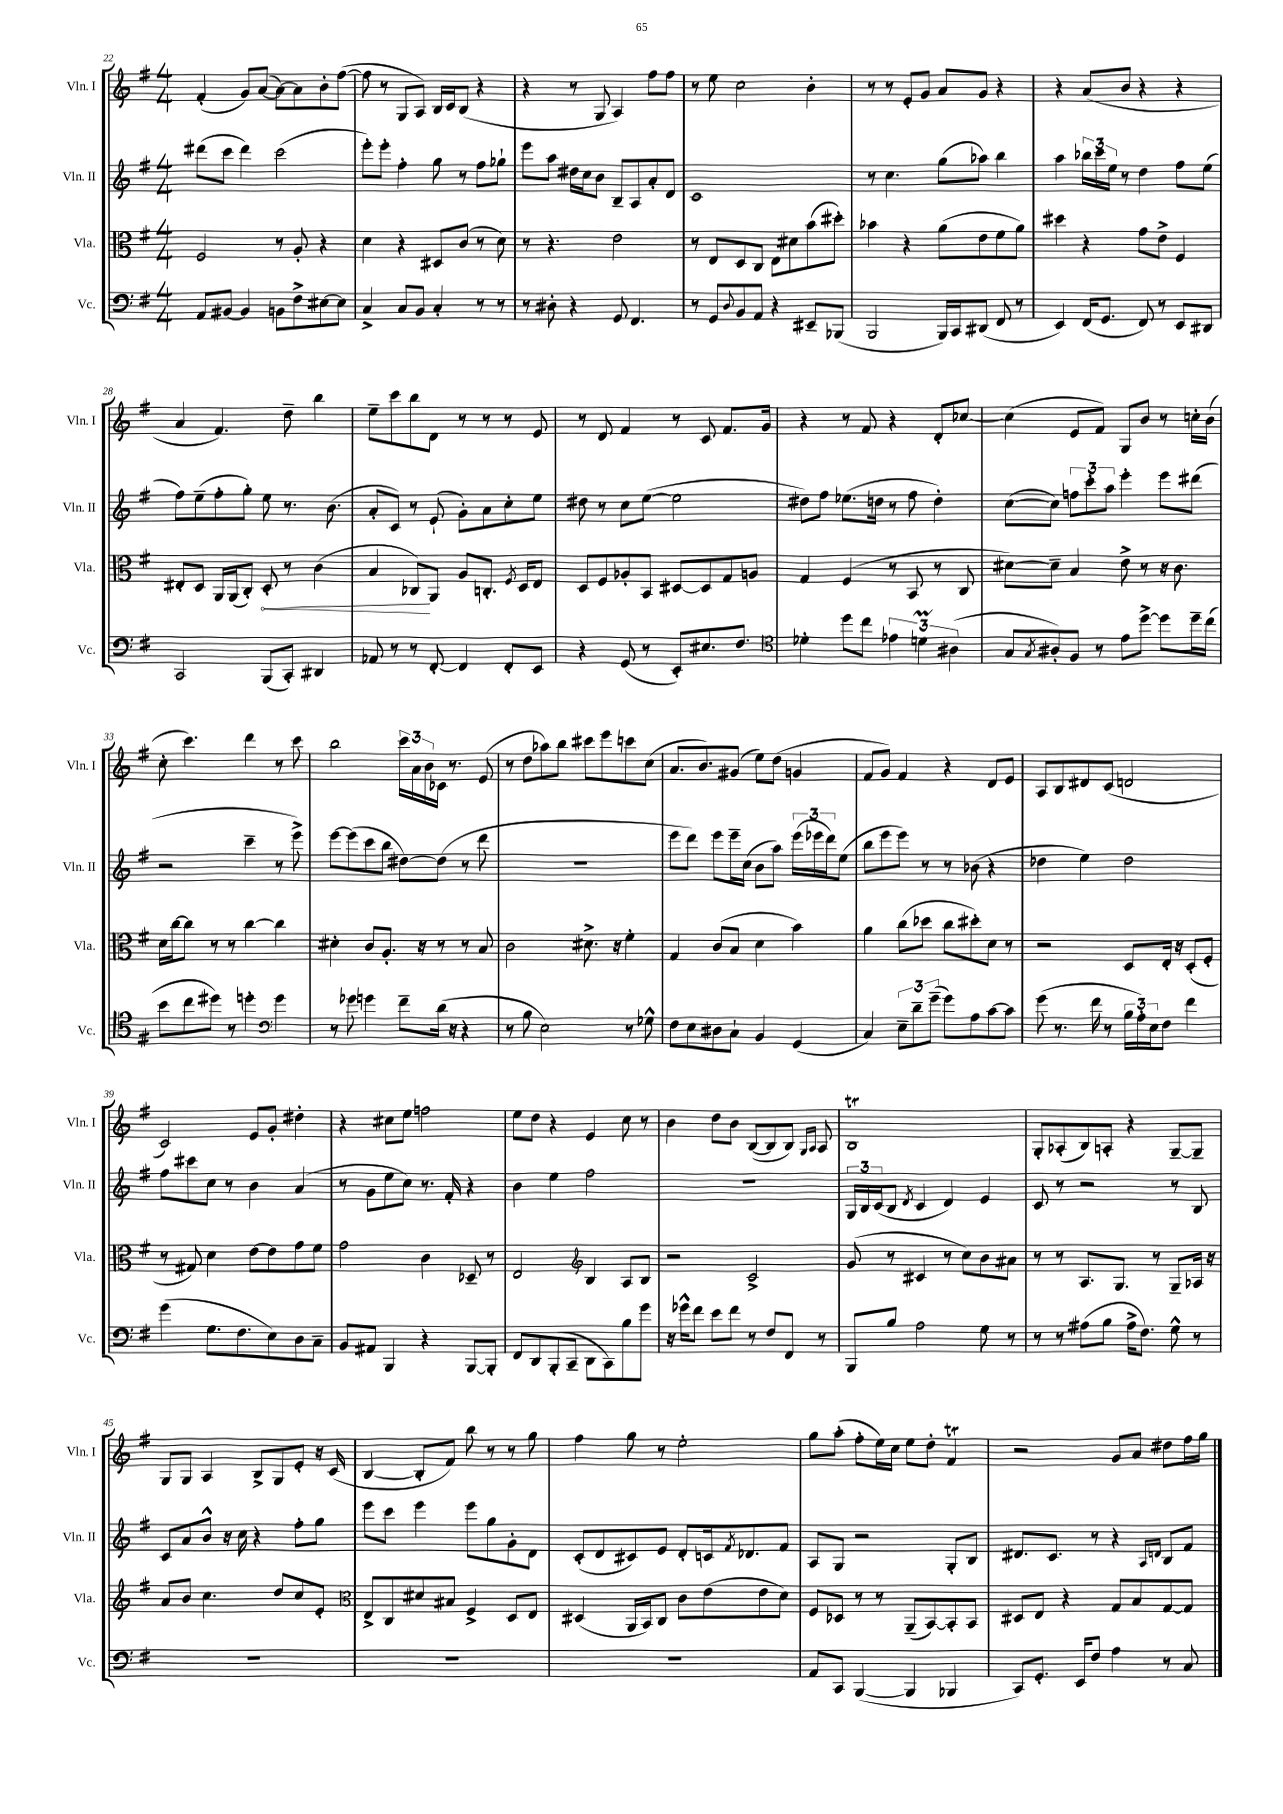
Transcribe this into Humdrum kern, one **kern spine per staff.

**kern	**kern	**kern	**kern
*staff4	*staff3	*staff2	*staff1
*clefF4	*clefC3	*clefG2	*clefG2
*k[f#]	*k[f#]	*k[f#]	*k[f#]
*M4/4	*M4/4	*M4/4	*M4/4
8AA	2F#	(8ddd#	(4f#'
[8BB#	.	8ccc	.
4BB#]	.	4ddd#)	8g)
.	.	.	([8a
8BB	8r	(2ccc	8a_)
8F#^	8A'	.	8a]
[8E#	4r	.	8b'
8E#]	.	.	([8ff#
=	=	=	=
4C^	4d	8eee')	8ff#]
.	.	8eee'	8r
8C	4r	4ff#'	8G
8BB	.	.	8A)
4C'	8D#	8gg	16B
.	.	.	16c
.	(8c	8r	(8B
8r	8r	8ff#	4r
8r	8d)	8gg-`	.
=	=	=	=
8r	8r	8eee	4r
8D#'	4.r	8aa	.
4r	.	16dd#	8r
.	.	16cc	.
.	.	8b	8G
8GG	2e	8B~	4A)
4.FF#	.	8A	.
.	.	8a'	8ff#
.	.	8d	8ff#
=	=	=	=
8r	8r	1c	8r
8GG	8E	.	8ee
8qqD	.	.	.
8BB	8D	.	2cc
8AA	8C	.	.
4r	8E	.	.
.	8d#	.	.
8EE#~	(8b	.	4b'
(8BBB-	8dd#')	.	.
=	=	=	=
2BBB	4b-	8r	8r
.	.	4.cc	8r
.	4r	.	8e'
.	.	.	8g
16BBB)	(8a	(8gg	8a
16CC	.	.	.
(8DD#	8e	8aa-)	8g
8FF#	8f#	4bb	4r
8r	8a)	.	.
=	=	=	=
4EE)	4dd#	4aa	4r
(16FF#	4r	24bb-	(8a
.	.	24ccc	.
8.GG	.	.	.
.	.	24ee	.
.	.	8r	8b
8FF#)	8g	4dd	4r
8r	8e^	.	.
8EE	4F#	8ff#	4r
8DD#	.	(8ee	.
=	=	=	=
2CC	8E#'	8ff#)	4a
.	8D	(8ee~	.
.	16AA	8ff#'	4.f#)
.	(16AA	.	.
.	8C')	8gg')	.
(8BBB	8D'	8ee	.
8CC')	8r	8.r	8dd~
4DD#	(4c	.	4bb
.	.	(8.b	.
=	=	=	=
8AA-	4B	8a'	8ee~
8r	.	8c)	8ccc
8r	8C-)	8r	8bb
[8FF#'	8AA	(8e`	8d
4FF#]	8A	8g')	8r
.	8.C'	8a	8r
8FF#'	.	8cc'	8r
.	8qF#	.	.
.	16D	.	.
8EE	8E	8ee	8e
=	=	=	=
4r	8D	8dd#	8r
.	8F#	8r	8d
(8GG	8A-'	8cc	4f#
8r	8BB	([8ee	.
8EE')	[8D#	2ee]	8r
8.E#	8D#]	.	8c
.	8G	.	8.f#
8.F#	.	.	.
.	8A	.	.
.	.	.	16g
=	=	=	=
*clefC4	*	*	*
4d-'	4G	8dd#)	4r
.	.	8ff#	.
8dd	(4F#	(8.ee-	8r
8cc	.	.	8f#
.	.	16dd	.
6e-	8r	8r	4r
.	8BB	8ff#	.
6d	.	.	.
.	8r	4dd')	8d'
(6A#	.	.	.
.	8C	.	[8cc-
=	=	=	=
8G	[8d#)	([8cc	(4cc-]
8qG	.	.	.
8A#')	8d#~]	8cc])	.
8F#	4B	12ff	8e
.	.	12ccc'	.
8r	.	.	8f#)
.	.	12aa	.
8e	8e^	4eee'	8G
[8dd^	8r	.	8b
8dd]	16r	8eee	8r
.	8.c	.	.
16dd~	.	(8ddd#	16cc'
(16cc	.	.	(16b
=	=	=	=
8b	16d	2r	8cc'
.	[16cc	.	.
8cc	8cc]	.	4.ccc)
8dd#)	8r	.	.
8r	8r	.	.
4dd'	[4cc	4ccc~	4ddd
*clefF4	*	*	*
4g	4cc]	8r	8r
.	.	8eee^)	8ccc
=	=	=	=
8r	4d#'	[8eee	2bb
8g-	.	(8eee]	.
4g	8c	8ccc	.
.	8.A'	8bb	.
8f#~	.	[8dd#)	24ccc
.	.	.	24a
.	16r	.	.
.	.	.	24b
(16d	8r	(8dd#]	16c-
16r	.	.	8.r
4r	8r	8r	.
.	8B	8ddd	(8e
=	=	=	=
8r	2c	1r	8r
8B	.	.	8dd
2E)	.	.	8aa-)
.	.	.	8bb
.	8.d#^	.	8ccc#
.	.	.	8eee
.	16r	.	.
8r	4f#'	.	8ccc
8G-^^	.	.	(8cc
=	=	=	=
8F#	4G	8eee	8.a
8E	.	8ddd)	.
.	.	.	8.b)
8D#	(8c	8eee	.
8C`	8B	16eee~	(8g#
.	.	(16cc	.
4BB	4d	8b	8ee)
.	.	8aa)	(8dd
(4GG	4b)	(24eee	4g
.	.	24eee-	.
.	.	24ddd)	.
.	.	(8ee	.
=	=	=	=
4C)	4a	8bb	8f#
.	.	8eee	8g)
12E~	(8cc	8eee)	4f#
12d~	.	.	.
.	8dd-	8r	.
(12g~	.	.	.
8g)	8cc	8r	4r
8A	8dd#')	(8b-	.
[8c	8d	4r	8d
8c]	8r	.	8e
=	=	=	=
(8g	2r	4dd-	8A
8.r	.	.	8B
.	.	4ee)	8d#
16f#	.	.	.
8r	.	.	(8c
24B	8D	2dd-	2d
24A')	.	.	.
24E	.	.	.
8F#	16E'	.	.
.	16r	.	.
4f#	(8D'	.	.
.	8F#'	.	.
=	=	=	=
(4g	8r	8ff#	2c)
.	8G#)	8ccc#	.
8.G	4d	8cc	.
.	.	8r	.
8.F#	.	.	.
.	[8e	4b	8e
8E)	8e]	.	8g'
8D	8g	(4a	4dd#'
8C~	8f#	.	.
=	=	=	=
8BB	2g	8r	4r
8AA#	.	8g	.
4BBB	.	8ee	8cc#
.	.	8cc)	8ee
4r	4c	8.r	2ff
.	.	16f#'	.
[8BBB	8D-~	4r	.
8BBB']	8r	.	.
=	=	=	=
8FF#	2E	4b	8ee
8DD	.	.	8dd
(8BBB'	.	4ee	4r
8CC~	.	.	.
*	*clefG2	*	*
8DD	4B	2ff#	4e
8CC)	.	.	.
8B	8A	.	8cc
8g	8B	.	8r
=	=	=	=
16r	2r	1r	4b
16g-^^	.	.	.
8f#	.	.	.
8e	.	.	8dd
8f#	.	.	8b
8r	2c^	.	([8B
8F#	.	.	8B]
8FF#	.	.	8B)
.	.	.	16qqG
.	.	.	16qqA
8r	.	.	8A
=	=	=	=
8BBB	(8g	24G	1B
.	.	24B	.
.	.	(24c	.
8B	8r	8B	.
.	.	8qd	.
2A	4c#	4c	.
.	8r	4d)	.
.	8cc)	.	.
8G	8b	4e	.
8r	8a#	.	.
=	=	=	=
8r	8r	8c	8G'
8r	8r	8r	(8A-'
(8A#	8.A	2r	8B)
8B	.	.	8A'
.	8.G	.	.
16A#^	.	.	4r
8.F#)	.	.	.
.	8r	.	.
8G^^	8G~	8r	[8G~
8r	16A-	8B	8G~]
.	16r	.	.
=	=	=	=
1r	8a	8c	8G
.	8b	8a	8G
.	4.cc	8b^^	4A
.	.	16r	.
.	.	16cc	.
.	.	4r	8B^
.	8dd	.	8G
.	8cc	8ff#'	8e'
.	8e'	8gg	16r
.	.	.	(16c
=	=	=	=
*	*clefC3	*	*
1r	8E^	8eee	[4B
.	8C	8ccc	.
.	8d#	4eee	8B']
.	8B#	.	8f#)
.	4F#^	8eee	8bb
.	.	8gg	8r
.	8D	8g'	8r
.	8E	8d	8gg
=	=	=	=
1r	(4D#	(8c'	4ff#
.	.	8d	.
.	16AA	8c#)	8gg
.	16BB)	.	.
.	8C	8e	8r
.	8c	8d'	2ee'
.	(8e	16c	.
.	.	8qf#	.
.	.	8.d-	.
.	8e	.	.
.	8d)	8f#	.
=	=	=	=
8AA	8F#	8A	8gg
8CC	8D-	8G	(8aa'
([4BBB	8r	2r	8ff#'
.	8r	.	16ee)
.	.	.	16cc
4BBB]	(8AA~	.	8ee
.	[8BB)	.	8dd'
4BBB-	8BB']	8G'	4f#
.	8BB	8B	.
=	=	=	=
8CC)	8D#	8.d#	2r
8.GG'	8E	.	.
.	.	8.c	.
.	4r	.	.
16EE	.	.	.
8F#	.	8r	.
4A	8G	4r	8g
.	8B	.	8a
.	.	16qqA	.
.	.	16qqd	.
8r	[8G	8B	8dd#
8C	8G]	8f#	16ff#
.	.	.	16gg
==	==	==	==
*-	*-	*-	*-
